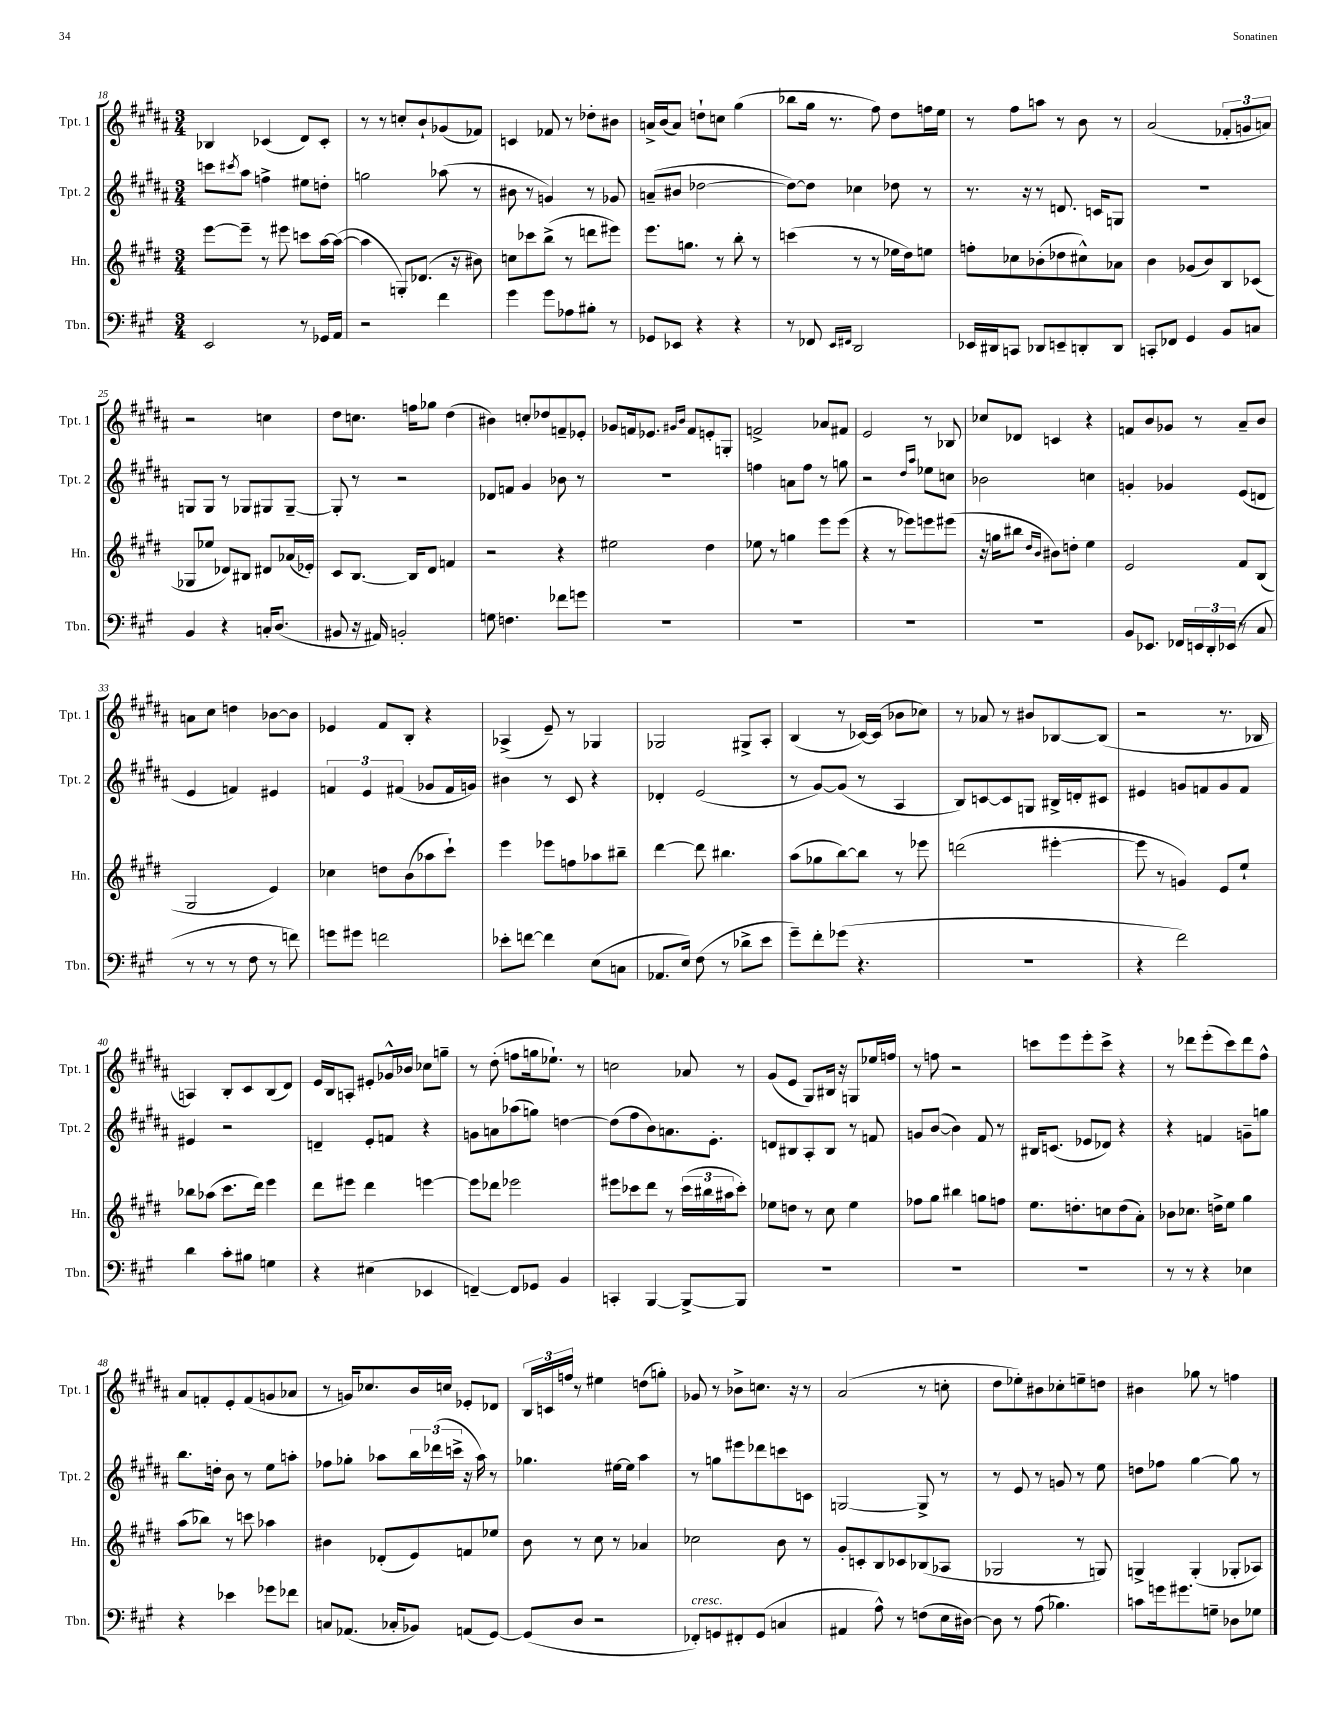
<<
\new StaffGroup <<
\new Staff = "s0" \with { instrumentName = "Tpt. 1" shortInstrumentName = "Tpt. 1" } {
    \clef treble \key b \major \numericTimeSignature \time 3/4
    bes4 ces'4( dis'8) ces'8-. |
    r8 r8 c''8-. b'8-! ges'8( fes'8) |
    c'4 fes'8 r8 des''8-. bis'8 |
    a'16-> b'16( a'8) d''8-! c''8 gis''4( |
    bes''8 gis''16 r8. fis''8) dis''8 f''16 e''16 |
    r8 fis''8 a''8 r8 b'8 r8 |
    ais'2( \tuplet 3/2 { fes'8-. g'8 a'8) } |
    r2 c''4 |
    dis''8 c''8. f''16 ges''8 dis''4( |
    bis'4) c''8-. des''8 f'8-- ees'8-. |
    ges'8 f'16 ees'8. \grace { gis'16 b'16 } f'8 e'8-. g8-. |
    f'2-> aes'8 fis'8 |
    e'2 r8 bes8 |
    ces''8 des'8 c'4 r4 |
    f'8 b'8 ges'8 r8 ais'8-- b'8 |
    a'8 cis''8 d''4 bes'8~ bes'8 |
    ees'4 fis'8 b8-. r4 |
    aes4->( e'8--) r8 ges4 |
    ges2 gis8-> ais8-. |
    b4( r8 ces'16~) ces'16( bes'8 ces''8) |
    r8 aes'8 r8 bis'8 bes8~ bes8( |
    r2 r8. bes16 |
    a4) b8-. cis'8 b8( dis'8) |
    e'16 b16 a8-. eis'8-. ges'16-^ bes'16 ces''8 g''8-- |
    r8 dis''8-.( f''8 g''16 ees''8.-!) r8 |
    c''2 aes'8 r8 |
    gis'8( e'8 gis8) bis16 r16 g8 ees''16 f''16 |
    r8 f''8 r2 |
    c'''8 e'''8 e'''8-. c'''8-> r4 |
    r8 des'''8 e'''8-.( cis'''8) des'''8 fis''8-^ |
    ais'8 f'8-. e'8-. f'8( g'8 aes'8 |
    r8 g'16) ces''8. b'16 c''16 ees'8-. des'8 |
    \tuplet 3/2 { b16 c'16 f''16 } r8 eis''4 d''8( g''8-.) |
    ges'8 r8 bes'8-> c''8. r16 r8 |
    ais'2( r8 c''8-. |
    dis''8 ees''8-.) bis'8 ces''8-. e''8-- d''8 |
    bis'4 ges''8 r8 f''4 \bar "|." |
}
\new Staff = "s1" \with { instrumentName = "Tpt. 2" shortInstrumentName = "Tpt. 2" } {
    \clef treble \key b \major \numericTimeSignature \time 3/4
    c'''8 \acciaccatura { cis'''8 } ais''8 f''4-> eis''8 d''8-. |
    g''2 aes''8( r8 |
    bis'8 r8 g'4) r8 ges'8 |
    a'8--( bis'8 des''2~ |
    des''8~) des''8 ces''4 des''8 r8 |
    r8. r16 r8 d'8. c'16 g8 |
    R2. |
    g8 g8 r8 ges8 gis8 gis8~-- |
    gis8-. r8 r2 |
    des'8 f'8 gis'4 bes'8 r8 |
    R2. |
    f''4 a'8 f''8 r8 g''8 |
    r2 \grace { dis''16 ais''16 } ees''8 c''8 |
    bes'2 c''4 |
    g'4-. ges'4 e'8( d'8 |
    e'4 f'4) eis'4 |
    \tuplet 3/2 { f'4 e'4 fis'4( } ges'8 fis'16 g'16) |
    bis'4 r8 cis'8 r4 |
    des'4-. e'2( |
    r8 gis'8~) gis'8( r8 ais4 |
    b8) c'8~ c'8 g8 bis16-> d'16-. cis'8 |
    eis'4 g'8 f'8 g'8 f'8 |
    eis'4 r2 |
    d'4-- e'8-. f'8 r4 |
    g'8 a'8 aes''8( g''8) d''4~ |
    d''8( fis''8 b'8) a'8. e'8.-. |
    d'8 bis8 ais8-. bis8 r8 f'8 |
    g'8 b'8~( b'4) fis'8 r8 |
    bis16 c'8.( ees'8 des'8) r4 |
    r4 f'4 g'8-- g''8 |
    b''8. d''16-. b'8 r8 e''8 a''8-. |
    fes''8 ges''8-. aes''8 \tuplet 3/2 { b''16 des'''16( c'''16-> } r16 aes''16) r8 |
    ges''4. eis''16~ eis''16 ais''4 |
    r8 g''8 eis'''8 des'''8 c'''8 c'8 |
    g2~ g8-> r8 |
    r8 e'8 r8 g'8 r8 e''8 |
    d''8 fes''8 gis''4~ gis''8 r8 \bar "|." |
}
\new Staff = "s2" \with { instrumentName = "Hn." shortInstrumentName = "Hn." } {
    \clef treble \key e \major \numericTimeSignature \time 3/4
    e'''8~ e'''8-- r8 eis'''8 c'''8 a''16~ a''16~( |
    a''4 g8-.) des'8.( r16 bis'8) |
    c''8 ces'''8 b''8->( r8 d'''8 eis'''8) |
    e'''8. g''8. r8 b''8-. r8 |
    c'''4( r8 r8 ees''16 dis''16) e''8 |
    f''8-. ces''8 bes'8-.( des''8 cis''8-^) aes'8 |
    b'4 ges'8( b'8) b8 ces'8( |
    ges8 ees''8 des'8) bis8 dis'8 aes'16( ees'16-.) |
    cis'8 b8.~ b16 dis'8 f'4 |
    r2 r4 |
    eis''2 dis''4 |
    ees''8 r8 g''4 e'''8 e'''8( |
    r4 r8 ees'''8) e'''8 eis'''8( |
    r16 g''16 bis''8 \grace { dis''16 b'16 } bis'8) d''8-. e''4 |
    e'2 fis'8 b8( |
    gis2 e'4) |
    ces''4 d''8 b'8( aes''8 cis'''8-!) |
    e'''4 ees'''8 f''8 aes''8 bis''8-- |
    dis'''4~ dis'''8 bis''4. |
    a''8( ges''8 b''8~) b''8 r8 ees'''8 |
    d'''2( eis'''4~-. |
    eis'''8 r8 g'4) e'8 e''8-! |
    bes''8 aes''8( cis'''8. dis'''16) e'''4 |
    dis'''8 eis'''8 dis'''4 e'''4~ |
    e'''8 des'''8 ees'''2 |
    eis'''8 ces'''8 dis'''8 r8 \tuplet 3/2 { ces'''16( bis''16 ais''16 } ces'''8-.) |
    ees''8 d''8 r8 cis''8 ees''4 |
    fes''8 gis''8 bis''4 g''8 f''8 |
    e''8. d''8.-. c''8 d''8( a'8-.) |
    bes'8 ces''8. d''16-> e''8 gis''4 |
    a''8( bes''8) r8 c'''8 aes''4 |
    bis'4 des'8-.( e'8) f'8 ees''8 |
    b'8 r8 cis''8 r8 aes'4 |
    ces''2 b'8 r8 |
    gis'8-. c'8-. b8 ces'8 bes8( aes8 |
    ges2 r8 g8) |
    g4-> g4-.( ges8-. aes8) \bar "|." |
}
\new Staff = "s3" \with { instrumentName = "Tbn." shortInstrumentName = "Tbn." } {
    \clef bass \key a \major \numericTimeSignature \time 3/4
    e,2 r8 ges,16 a,16 |
    r2 fis'4 |
    gis'4 gis'8 aes8 bis8-. r8 |
    ges,8 ees,8 r4 r4 |
    r8 fes,8 \grace { e,16 fis,16 } d,2 |
    ees,16 dis,16 c,8 des,8 e,8-- d,8-. d,8 |
    c,8-. fes,8 gis,4 b,8 c8 |
    b,4 r4 c16-. d8.( |
    bis,8 r16 ais,16) b,2-. |
    g8 f4. fes'8 g'8 |
    R2. |
    R2. |
    R2. |
    R2. |
    b,8 ees,8. fes,16 \tuplet 3/2 { e,16 d,16-. ees,16( } r8 cis8 |
    r8 r8 r8 fis8 r8 f'8) |
    g'8 gis'8 f'2 |
    ees'8-. f'8~ f'4 e8( c8 |
    aes,8. e16) fis8( r8 des'8-> e'8 |
    gis'8--) fis'8-. ges'8( r4. |
    R2. |
    r4 fis'2) |
    d'4 cis'8-. bis8 g4 |
    r4 eis4( ees,4 |
    f,4~--) f,8 ges,8 b,4 |
    c,4-. b,,4~ b,,8~-> b,,8 |
    R2. |
    R2. |
    R2. |
    r8 r8 r4 ees4 |
    r4 ees'4 ges'8 fes'8 |
    c8 aes,8.( ces16-. bes,8) a,8( gis,8~) |
    gis,8( d8 r2 |
    fes,8-.^\markup { \italic "cresc." }) g,8 fis,8-. g,8( c4 |
    ais,4 a8-^) r8 f8( e16 dis16~) |
    dis8 r8 a8( bes4.) |
    c'8 g'16 gis'8. g8-- des8 ges8 \bar "|." |
}
>>
>>
\layout { \context { \Score currentBarNumber = #18 } }
